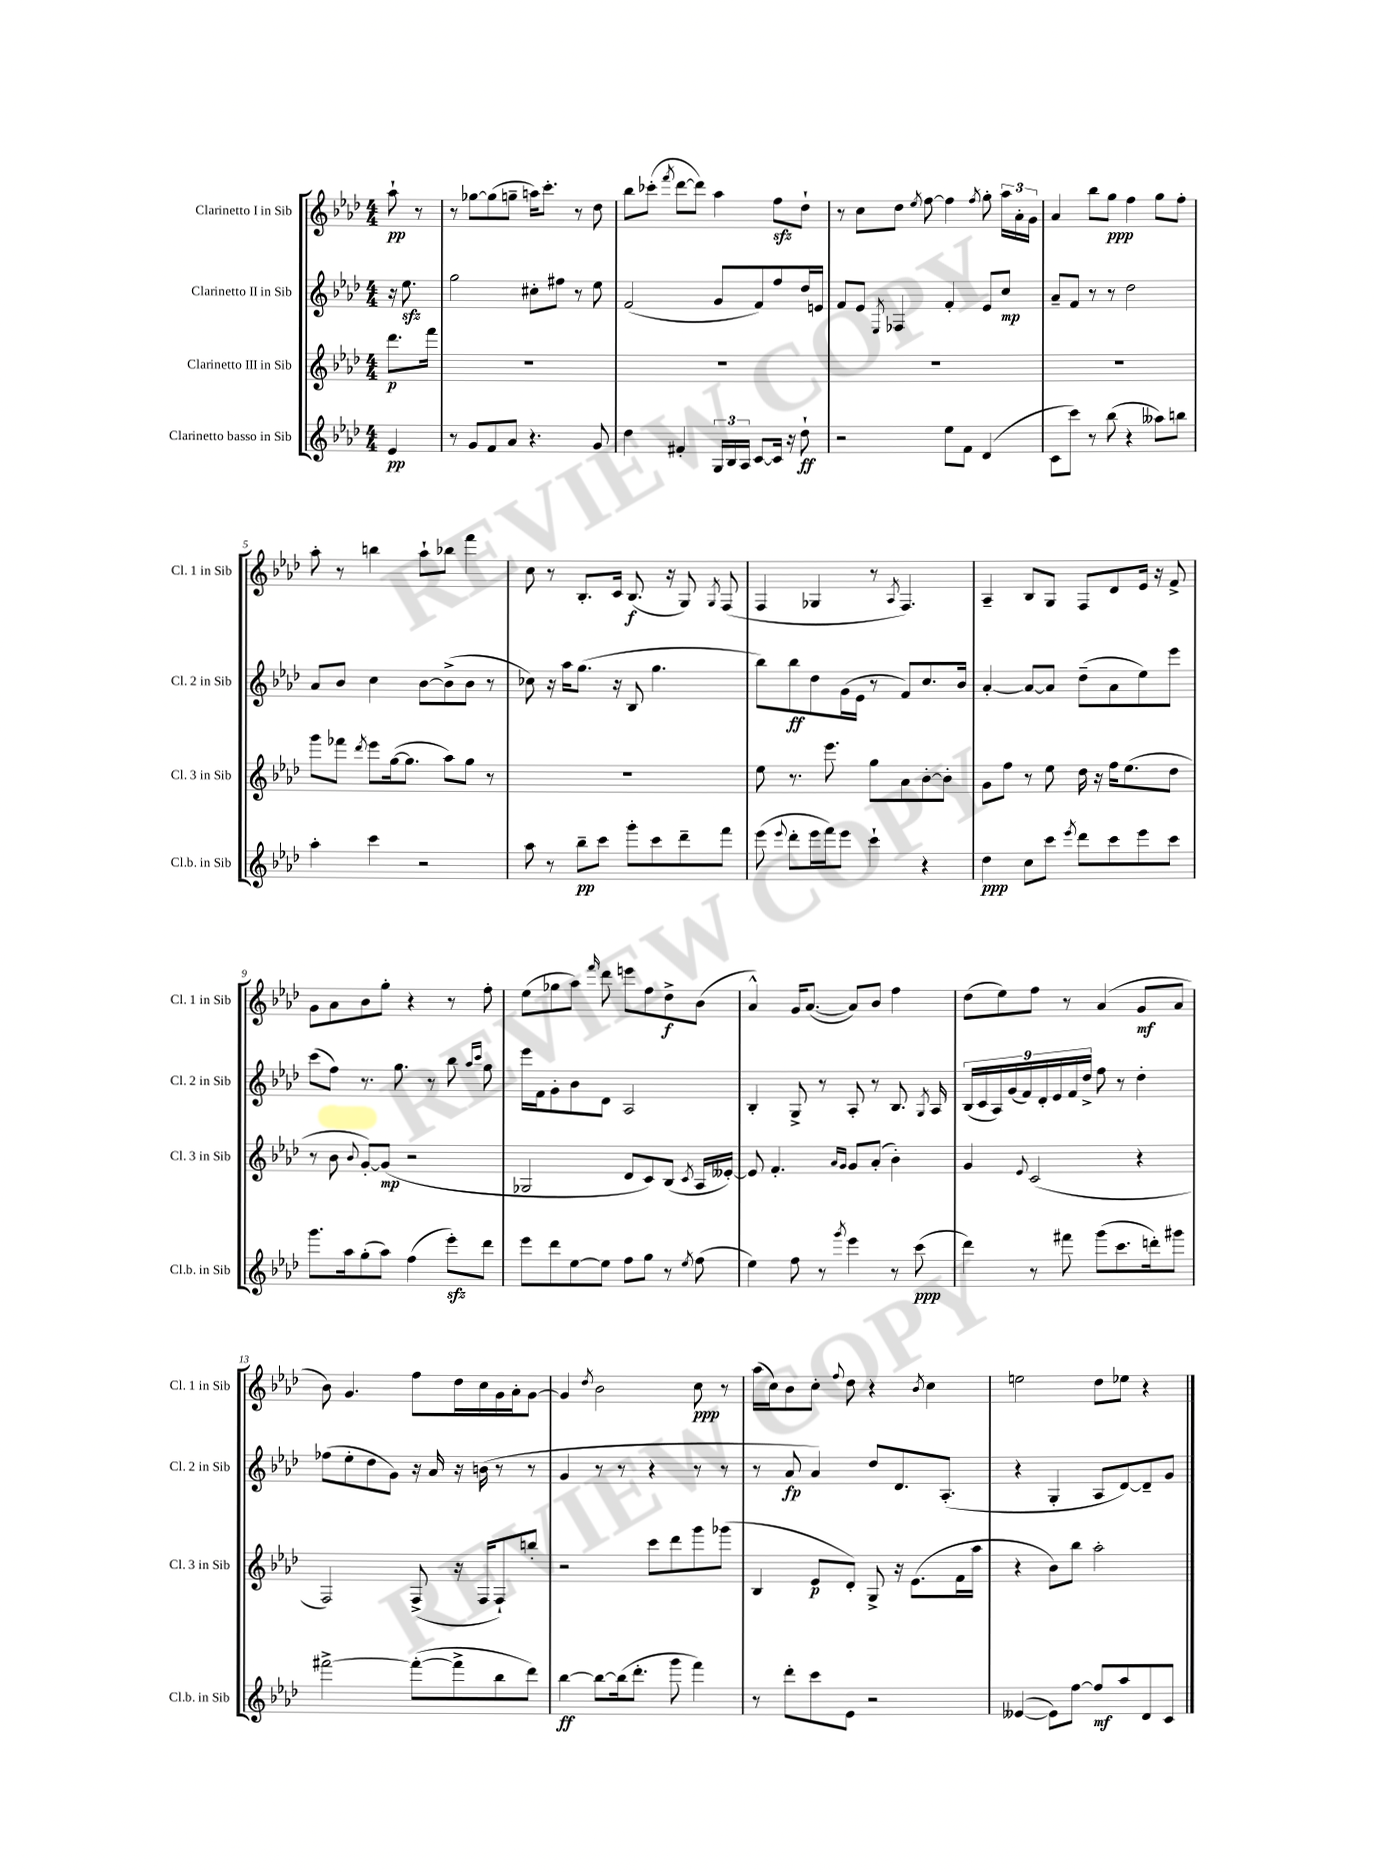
<<
\new StaffGroup <<
\new Staff = "s0" \with { instrumentName = "Clarinetto I in Sib" shortInstrumentName = "Cl. 1 in Sib" } {
    \clef treble \key aes \major \numericTimeSignature \time 4/4 \partial 4
    \autoBeamOff aes''8-!\pp r8 |
    r8 ges''8[~ ges''8( g''8]-- a''16[) c'''8.]-. r8 des''8 |
    bes''8[ ces'''8]-.( \acciaccatura { f'''8 } des'''8[~ des'''8]) aes''4 f''8[\sfz des''8]-! |
    r8 c''8[ des''8] \acciaccatura { ees''8 } f''8~ f''4 \acciaccatura { f''8 } g''8-. \tuplet 3/2 { aes''16[ aes'16-. g'16] } |
    aes'4 bes''8[ g''8]\ppp f''4 g''8[ f''8]-. |
    aes''8-. r8 b''4 aes''8[-! bes''8] f'''4 |
    c''8 r8 bes8.[-. c'16] bes8.\f( r16 g8) \acciaccatura { g8 } f8( |
    f4 ges4 r8 \acciaccatura { aes8 } f4.) |
    aes4-- bes8[ g8] f8[ des'8 ees'16] r16 f'8-> |
    g'8[ aes'8 bes'8 g''8]-. r4 r8 f''8-. |
    ees''8[( ges''8 aes''8]) \grace { f'''16 } des'''8 e'''8[ f''8 des''8->\f bes'8]( |
    aes'4-^) g'16[ aes'8.]~( aes'8[) bes'8] f''4 |
    des''8[( ees''8) f''8] r8 aes'4( g'8[\mf aes'8] |
    bes'8) g'4. f''8[ des''16 c''16 g'16 aes'16-. g'8]~ |
    g'4 \acciaccatura { des''8 } bes'2 c''8\ppp r8 |
    aes''16[( c''16) bes'8 c''8]-. \appoggiatura { f''8 } des''8 r4 \acciaccatura { bes'8 } c''4 |
    e''2 des''8[ ees''8] r4 \bar "|." |
}
\new Staff = "s1" \with { instrumentName = "Clarinetto II in Sib" shortInstrumentName = "Cl. 2 in Sib" } {
    \clef treble \key aes \major \numericTimeSignature \time 4/4 \partial 4
    \autoBeamOff r16 ees''8.\sfz |
    g''2 cis''8[-. fis''8] r8 ees''8 |
    f'2( g'8[ f'8) f''8 des''16 e'16] |
    f'8[ ees'8] \acciaccatura { ees8 } fes4 f'4-. ees'8[ c''8]\mp |
    aes'8[-- f'8] r8 r8 des''2 |
    aes'8[ bes'8] c''4 bes'8[~ bes'8->( bes'8] r8 |
    ces''8) r16 aes''16[ g''8.]( r16 bes8 g''4. |
    bes''8[) bes''8\ff des''8 g'16( ees'16] r8 f'8[) c''8. bes'16] |
    aes'4~-. aes'8[~ aes'8] des''8[--( aes'8 ees''8) ees'''8] |
    c'''8[( f''8]) r8. g''8. r8 bes''8 \grace { aes''16[ c'''16] } g''8 |
    ees'''16[ f'16 g'8-. bes'8 des'8] aes2 |
    bes4-. g8-> r8 aes8-. r8 bes8. \acciaccatura { g8 } aes16 |
    \tuplet 9/8 { bes16[( c'16 aes16) g'16( f'16) des'16-. ees'16 f'16 des''16]-> } f''8 r8 des''4-. |
    fes''8[( ees''8-. des''8 g'8]) r16 aes'16 r16 b'16( r8 r8 |
    g'4 r8 r8 r4 r8 r8 |
    r8 aes'8\fp aes'4) des''8[ des'8. aes8.]-.( |
    r4 g4-. aes8[ des'8~) des'8-- g'8] \bar "|." |
}
\new Staff = "s2" \with { instrumentName = "Clarinetto III in Sib" shortInstrumentName = "Cl. 3 in Sib" } {
    \clef treble \key aes \major \numericTimeSignature \time 4/4 \partial 4
    \autoBeamOff des'''8.[\p f'''16] |
    R1 |
    R1 |
    R1 |
    R1 |
    g'''8[ fes'''8] \acciaccatura { des'''8 } ees'''8[ g''16~( g''8.] aes''8[) g''8] r8 |
    R1 |
    ees''8 r8. ees'''8. g''8[ aes'8 bes'8~-. bes'8]-. |
    g'8[ f''8] r8 ees''8 des''16 r16 f''16[ ees''8.( des''8] |
    r8 bes'8 \appoggiatura { bes'8 } g'8[~-.) g'8]\mp( r2 |
    ges2 des'8[ c'8) bes8]( \acciaccatura { c'8 } aes16[ eeses'16]~-.) |
    eeses'8 f'4.-. \grace { aes'16[ g'16] } g'8[ aes'8]-.( bes'4-.) |
    g'4 \appoggiatura { ees'8 } c'2( r4 |
    f2) f8->( r16 f16[ f8-!) b''8]-. |
    r2 c'''8[ des'''8 g'''8 ges'''8]( |
    bes4 ees'8[\p des'8]-.) g8-> r16 ees'8.[( f'16 aes''16] |
    r4 bes'8[) bes''8] aes''2-. \bar "|." |
}
\new Staff = "s3" \with { instrumentName = "Clarinetto basso in Sib" shortInstrumentName = "Cl.b. in Sib" } {
    \clef treble \key aes \major \numericTimeSignature \time 4/4 \partial 4
    \autoBeamOff ees'4\pp |
    r8 g'8[ f'8 aes'8] r4. g'8 |
    des''4 fis'4-. \tuplet 3/2 { g16[ bes16 aes16] } c'8[~ c'16] r16 des''8-!\ff |
    r2 ees''8[ f'8] des'4( |
    c'8[ c'''8]) r8 bes''8( r4 aeses''8[) b''8] |
    aes''4-. c'''4 r2 |
    aes''8 r8 bes''8[--\pp c'''8] g'''8[-. c'''8 des'''8-- f'''8] |
    ees'''8( \appoggiatura { ees'''8 } des'''8[-. ees'''16 f'''16) ees'''8] c'''4-! r4 |
    des''4\ppp c''8[ c'''8] \acciaccatura { ees'''8 } des'''8[ c'''8 ees'''8 c'''8] |
    g'''8.[ aes''16 g''8-.( aes''8]) f''4( ees'''8[-.\sfz) des'''8] |
    ees'''8[ des'''8 ees''8~ ees''8] f''8[ g''8] r8 \acciaccatura { ees''8 } f''8( |
    ees''4) f''8 r8 \acciaccatura { g'''8 } ees'''4 r8 c'''8\ppp( |
    des'''4) r8 fis'''8 g'''8[( c'''8. d'''16-.) gis'''8] |
    fis'''2~-> fis'''8[~-.( fis'''8-> bes''8 des'''8]) |
    bes''4~\ff bes''8[~ bes''16( des'''8.]-. g'''8 f'''4) |
    r8 des'''8[-. c'''8 ees'8] r2 |
    eeses'4~( eeses'8[) f''8]~ f''8[\mf aes''8 des'8 c'8] \bar "|." |
}
>>
>>
